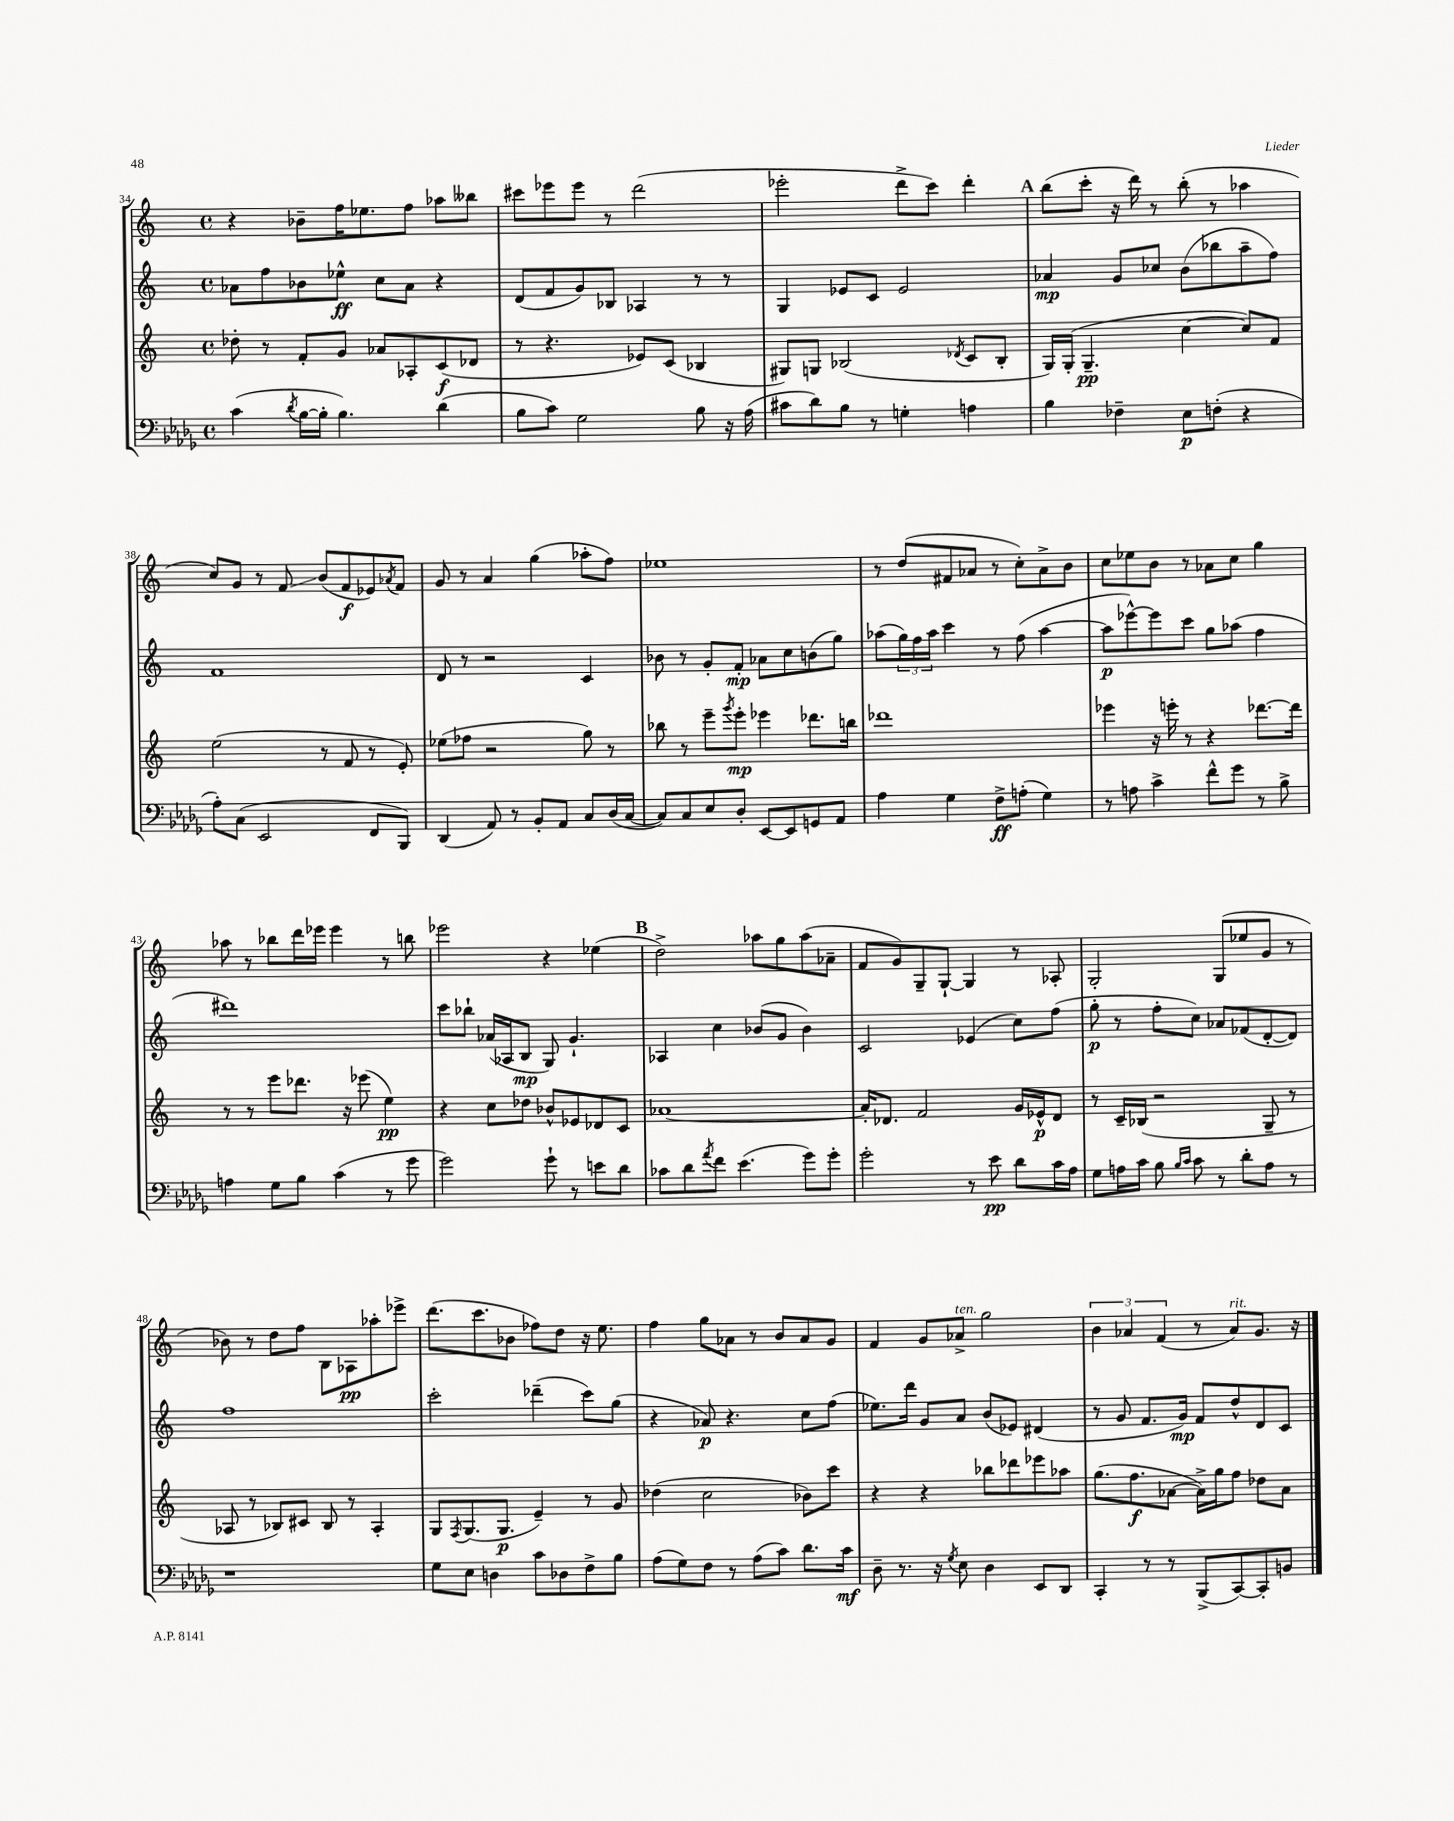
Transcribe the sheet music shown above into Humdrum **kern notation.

**kern	**kern	**kern	**kern
*staff4	*staff3	*staff2	*staff1
*clefF4	*clefG2	*clefG2	*clefG2
*k[b-e-a-d-g-]	*k[]	*k[]	*k[]
*M4/4	*M4/4	*M4/4	*M4/4
*met(c)	*met(c)	*met(c)	*met(c)
(4c	8dd-'	8a-	4r
.	8r	8ff	.
8qd-	.	.	.
[16B-	8f'	8b-	8b-~
16B-']	.	.	.
4.B-)	8g	8ee-^^	16ff
.	.	.	8.ee-
.	8a-	8cc	.
.	8A-'	8a-	8ff
(4d-	(8c	4r	8aa-
.	8d-	.	8bb--
=	=	=	=
8B-	8r	(8d	8ccc#
8c)	4.r	8f	8eee-
2G-	.	8g)	8eee-
.	.	8B-	8r
.	8e-)	4A-	(2ddd
.	(8c	.	.
8B-	4B-	8r	.
16r	.	8r	.
(16A-	.	.	.
=	=	=	=
8c#	8G#)	4G	2eee-'
8d-)	8G	.	.
8B-	(2B-	8e-	.
8r	.	8c	.
4G'	.	2e-	8ddd^
.	.	.	8ccc)
.	8qd-	.	.
4A	8c	.	4ddd'
.	8B-'	.	.
=	=	=	=
4B-	16G)	4a-	(8bb
.	(16G'	.	.
.	4.G~	.	8ccc'
4F-~	.	8g	16r
.	.	.	16ddd)
.	.	8cc-	8r
8E-	[4cc	(8b	(8bb'
(8F'	.	8bb-	8r
4r	8cc])	8aa~	4aa-
.	8f	8ff)	.
=	=	=	=
8A-')	(2ee	1f	8cc)
(8C	.	.	8g
2EE-	.	.	8r
.	.	.	8f
.	8r	.	(8b
.	8f	.	8f
8FF	8r	.	8e-)
.	.	.	8qa-
8BBB-)	8e')	.	8f
=	=	=	=
(4DD-	(8ee-	8d	8g
.	8ff-	8r	8r
8AA-)	2r	2r	4a
8r	.	.	.
8BB-'	.	.	(4gg
8AA-	.	.	.
8C	8gg)	4c	8aa-'
(16D-	8r	.	8ff)
[16C	.	.	.
=	=	=	=
8C])	8bb-	8b-	1ee-
8C	8r	8r	.
8E-	8eee~	8g'	.
.	8qggg	.	.
8D-'	8eee'	8f'	.
[8EE-	4eee-	8a-	.
8EE-]	.	8cc	.
8GG	8.ddd-	(8b	.
8AA-	.	8gg)	.
.	16bb	.	.
=	=	=	=
4A-	1ddd-	(8aa-	8r
.	.	24gg)	(8dd
.	.	24ff	.
.	.	24aa-	.
4G-	.	4ccc	8f#
.	.	.	8a-
8F^	.	8r	8r
(8A'	.	(8ff	8cc')
4G-)	.	[4aa-	8a-^
.	.	.	8b
=	=	=	=
8r	4eee-	8aa-]	8cc
8A	.	[8eee-^^)	8ee-
4c^	16r	8eee-]	8b
.	16eee'	.	.
.	8r	8ccc	8r
8f^^	4r	8gg	8a-
8g-	.	(8aa-	8cc
8r	[8.ddd-	4ff	4gg
8B-^	.	.	.
.	16ddd-]	.	.
=	=	=	=
4A	8r	1ddd#)	8aa-
.	8r	.	8r
8G-	8eee	.	8bb-
8B-	8.ddd-	.	16ddd
.	.	.	16eee-
(4c	.	.	4eee-
.	16r	.	.
.	(8eee-	.	.
8r	4ee)	.	8r
8g-	.	.	8bb
=	=	=	=
2g-)	4r	8ccc	2eee-
.	.	8bb-`	.
.	8cc	(16a-	.
.	.	16A-	.
.	8dd-	8B	.
8g-`	8b-^^	8G)	4r
8r	8e-	4.g`	.
8e	8d-	.	(4ee-
8d-	8c	.	.
=	=	=	=
8c-	[1a-	4A-	2dd^)
8d-	.	.	.
8qa-	.	.	.
8f	.	4cc	.
(4.e-	.	.	.
.	.	(8b-	8aa-
.	.	8g	8gg
8g-)	.	4b-)	(8aa-
8g-'	.	.	8a-~
=	=	=	=
2g-'	16a-']	2c	8f
.	8.d-	.	.
.	.	.	8g)
.	2f	.	8G~
.	.	.	[8G`
8r	.	(4e-	4G]
8e-	.	.	.
8d-	16g	8cc)	8r
.	16e-^^	.	.
16c	8d-	(8ff	8A-'
16A-	.	.	.
=	=	=	=
8G-	8r	8gg'	2G'
16A	16c~	8r	.
16c	(16B-	.	.
8B-	2r	8ff'	.
16qqB-	.	.	.
16qqc	.	.	.
8c	.	8cc)	.
8r	.	8a-	(8G
8d-'	.	(8f-	8ee-
8A	8G~	[8d'	8g
8r	8r	8d])	8r
=	=	=	=
1r	8A-	1ff	8b-)
.	8r	.	8r
.	8B-)	.	8dd
.	8c#	.	8ff
.	8B-	.	8B
.	8r	.	8A-
.	4A-'	.	8aa-'
.	.	.	8eee-^
=	=	=	=
8G-	8G	2ccc'	(8.ddd
.	8qF	.	.
8E-	(8.G	.	.
.	.	.	8.ccc
4D	.	.	.
.	8.G	.	.
.	.	.	8b-
8c	4e~)	(4ddd-~	8ff-)
8D-	.	.	8dd
8F^	8r	8ccc)	16r
.	.	.	8.ee
8B-	8g	(8gg	.
=	=	=	=
(8A-	(4dd-	4r	4ff
8G-)	.	.	.
8F	2cc	8a-)	8gg
8r	.	4.r	8a-
(8A-	.	.	8r
8c)	.	.	8b
8.d-	8b-)	8cc	8a-
.	8ccc	(8ff	8g
16c	.	.	.
=	=	=	=
8D-~	4r	8.ee-)	4f
8.r	.	.	.
.	.	16ddd	.
.	4r	8g	8g
16r	.	.	.
8qG-	.	.	.
8E-	.	8a	8a-^
4D-	8bb-	(8b	2gg
.	8ddd-	8e-)	.
8EE-	8eee-	(4d#	.
8DD-	8aa-	.	.
=	=	=	=
4CC'	(8.gg	8r	6b
.	.	8g	.
.	.	.	6a-
.	8.ff	.	.
8r	.	8.f	.
.	.	.	(6f
8r	[8a-	.	.
.	.	16g)	.
(8BBB-^	16a-^])	8f	8r
.	16gg	.	.
[8CC)	8ff	8dd^^	8a-)
8CC']	8dd-	8d	8.g
8BB	8a-	8c	.
.	.	.	16r
==	==	==	==
*-	*-	*-	*-
